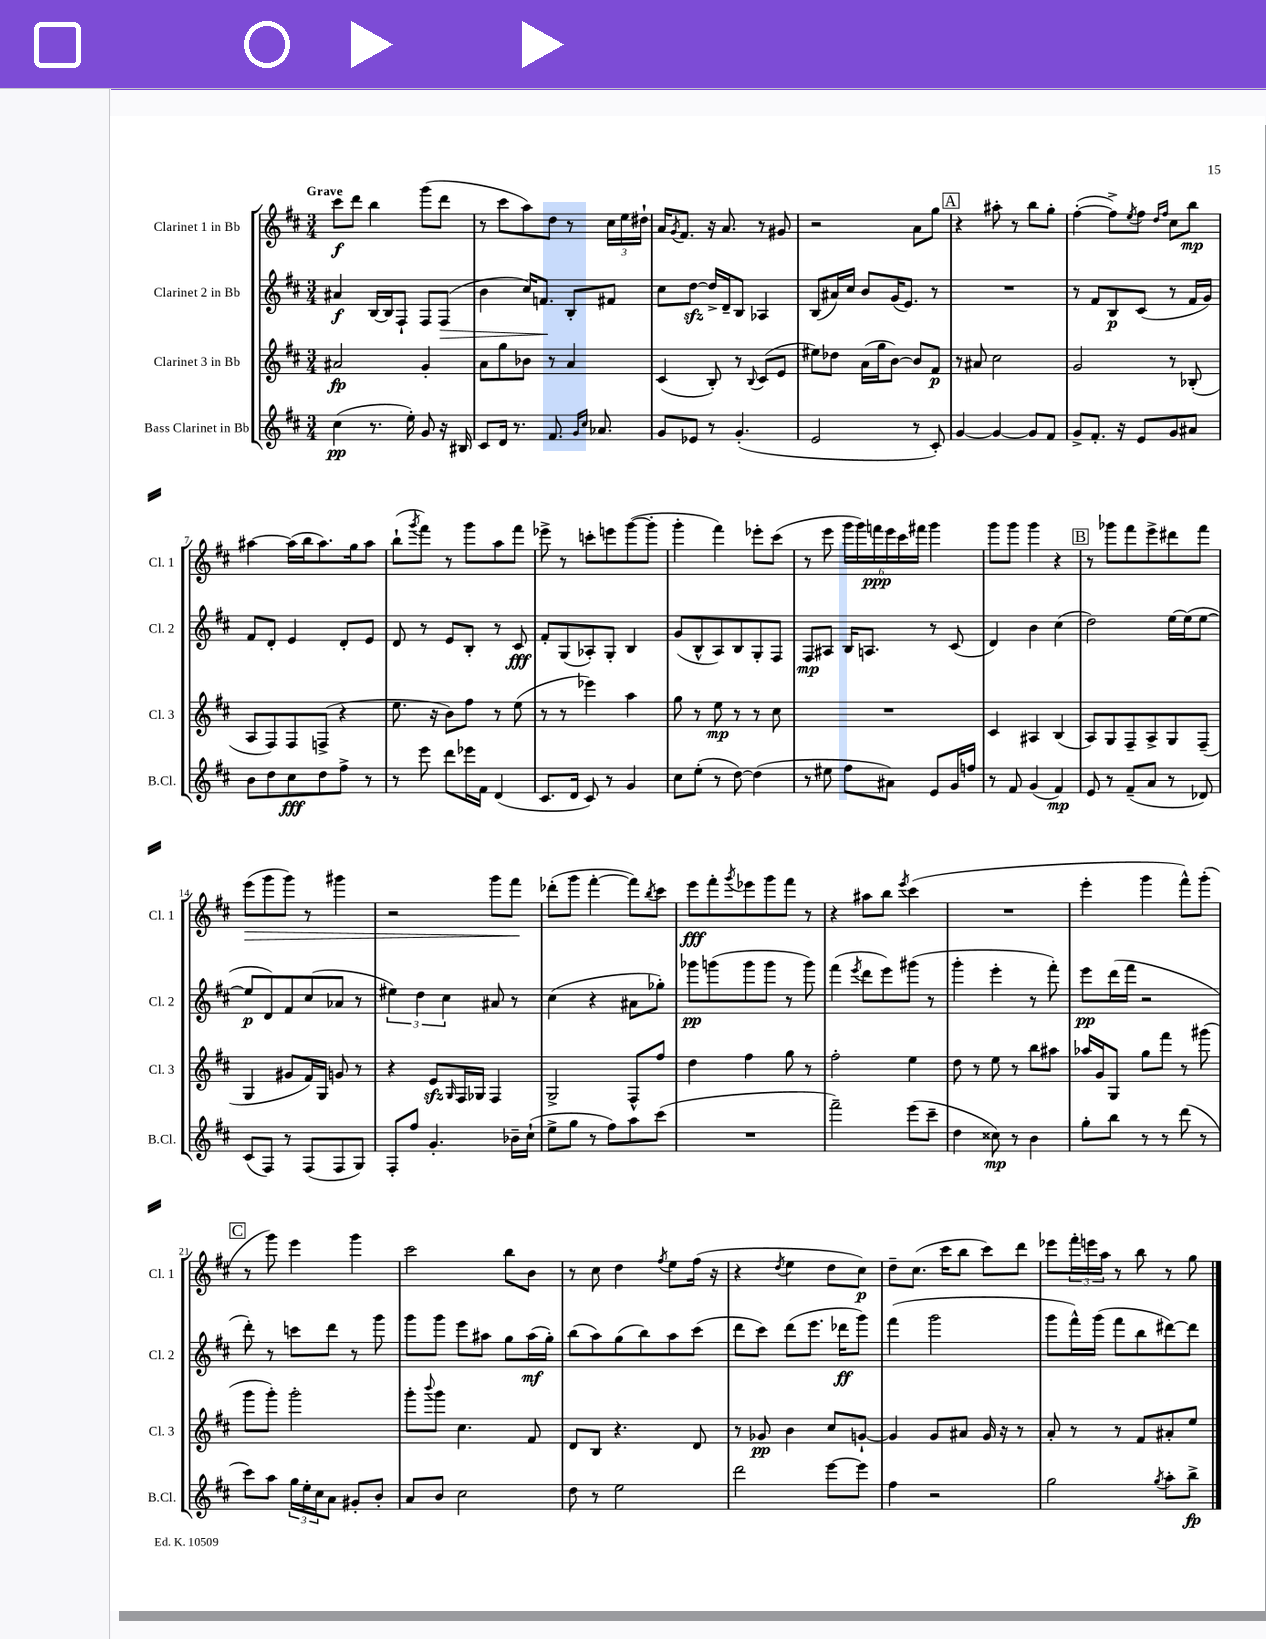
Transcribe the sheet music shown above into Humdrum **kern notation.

**kern	**kern	**kern	**kern
*staff4	*staff3	*staff2	*staff1
*clefG2	*clefG2	*clefG2	*clefG2
*k[f#c#]	*k[f#c#]	*k[f#c#]	*k[f#c#]
*M3/4	*M3/4	*M3/4	*M3/4
(4cc#	2a#	4a#	8ccc#
.	.	.	8ddd
8.r	.	[16B	4bb
.	.	16B]	.
.	.	8F#`	.
16ee')	.	.	.
8g	4g'	8F#	(8ggg
16r	.	(8F#	8ddd
16B#	.	.	.
=	=	=	=
8c#	8a	4b	8r
16d	8gg	.	8ccc#
8.r	.	.	.
.	8b-	16cc#)	8aa)
.	.	8.f	.
8.f#	8r	.	8dd
.	4a	8B'	8r
16qqg	.	.	.
16qqcc#	.	.	.
8.a-	.	.	.
.	.	8f#	24cc#
.	.	.	24ee
.	.	.	24dd#`
=	=	=	=
8g	(4c#	8cc#	16a
.	.	.	8qg
.	.	.	8.f#
8e-	.	[8dd	.
8r	8B')	16dd^]	16r
.	.	16d~	8.a
(4.g'	8r	8B	.
.	8qqB	.	.
.	(8c#	4A-	8r
.	8e	.	8g#
=	=	=	=
2e	8ee#)	(8B	2r
.	8dd-	16a#)	.
.	.	16cc#	.
.	(16a	8b	.
.	16gg	.	.
.	[8b)	(16g	.
.	.	8.e)	.
8r	8b]	.	8a
8c#')	8f#	8r	8gg
=	=	=	=
[4g	8r	2.r	4r
.	8a#	.	.
4g_	2cc#	.	8aa#'
.	.	.	8r
8g]	.	.	8bb
8f#	.	.	8gg'
=	=	=	=
8g^	2g	8r	([4ff#'
8.f#'	.	8f#	.
.	.	8B	8ff#^])
16r	.	.	.
.	.	.	8qee
8e	.	(8c#	8ff#
.	.	.	16qqdd
.	.	.	16qqff#
8g	8r	8r	8cc#
8a#	(8B-'	16f#	8bb
.	.	16g)	.
=	=	=	=
8b	8A	8f#	[4aa#
8dd	8F#)	8d'	.
8cc#	8F#	4e	(16aa#]
.	.	.	16bb
8dd	(8F^	.	8.aa#)
8ff#^	4r	8d'	.
.	.	.	16gg
8r	.	8e	8aa#
=	=	=	=
8r	8.ee	8d	(8bb`
.	.	.	8qggg
8eee	.	8r	8fff#)
.	16r	.	.
8ddd	8b)	8e	8r
16eee-	8ff#	8B'	8ggg
16f#	.	.	.
(4d	8r	8r	8aa
.	(8ee	8c#	8fff#
=	=	=	=
8.c#	8r	8f#'	8eee-^
.	8r	(8G	8r
16d	.	.	.
8c#)	4eee-)	8A-')	8ccc'
8r	.	8G'	8eee
4g	4aa	4B	([8ggg
.	.	.	8ggg']
=	=	=	=
8cc#	8gg	(8g	4ggg'
(8ee'	8r	8B^^	.
8r	8ee	8A)	4fff#)
[8dd)	8r	8B	.
(4dd]	8r	8G'	8eee-'
.	8cc#	8F#	(8ccc#
=	=	=	=
8r	2.r	8F#	8r
8ee#	.	8A#	8eee
8ff#	.	16B	24ggg
.	.	.	24ggg)
.	.	8.A	.
.	.	.	24fff
8a#)	.	.	24eee
.	.	.	24ccc#
.	.	.	24fff#
8e	.	8r	4ggg
16g	.	(8c#	.
16ff	.	.	.
=	=	=	=
8r	4c#	4d)	8ggg
8f#	.	.	8ggg
(4g	4A#	4b	4ggg
4f#)	(4B	(4cc#	4r
=	=	=	=
8e	8A)	2dd)	8r
8r	8G	.	8ggg-
(8f#~	8F#~	.	8fff#
8a	8A^	.	8eee^
8r	8G	[16ee	8ddd#
.	.	(16ee]	.
8d-)	(8F#~	[8ee	8fff#
=	=	=	=
(8c#	4G	8ee]	(8eee
8F#)	.	8d)	8ggg
8r	8g#	8f#	8ggg)
(8F#	16f#)	(8cc#	8r
.	16G	.	.
8F#	8g	8a-	4ggg#
8G)	8r	8r	.
=	=	=	=
8F#'	4r	6ee#)	2r
8ff#	.	.	.
.	.	6dd	.
4.g'	8e	.	.
.	.	6cc#	.
.	16qqG	.	.
.	16F#	.	.
.	16G-	.	.
.	4F#	8a#	8ggg
16b-~	.	8r	8fff#
(16cc#`	.	.	.
=	=	=	=
8ee^	2G^	(4cc#	(8ddd-'
8gg	.	.	8ggg
8r	.	4r	[4fff#'
8ff#)	.	.	.
8aa	8F#^^	8a#	8fff#])
.	.	.	8qbb
(8ccc#	8ff#	8gg-')	8ccc#
=	=	=	=
2.r	4dd	8ggg-	8eee
.	.	(8ggg	8fff#'
.	.	.	8qggg
.	4ff#	8ggg	8eee-
.	.	8ggg	8ggg
.	8gg	8r	8fff#
.	8r	8ggg)	8r
=	=	=	=
2fff#~)	2ff#'	(4fff#	4r
.	.	8qeee	.
.	.	8ddd	8aa#
.	.	8eee)	8bb
.	.	.	8qeee
(8eee	4ee	(8ggg#	(4ccc#
8ccc#~	.	8r	.
=	=	=	=
4dd	8dd	4ggg'	2.r
.	8r	.	.
8cc##)	8ee	4eee'	.
8r	8r	.	.
4b	8bb	8r	.
.	8aa#	8fff#')	.
=	=	=	=
8gg'	16aa-	8eee	4eee'
.	16g	.	.
8bb	8G	(16ddd	.
.	.	16fff#	.
8r	8gg	2r	4ggg
8r	8fff#	.	.
(8ddd	8r	.	8fff#^^)
8r	(8ggg#	.	(8ggg'
=	=	=	=
8ccc#)	8ggg	8ddd')	8r
8aa	8ggg')	8r	8ggg)
24gg	2ggg'	8ccc	4eee
24ee'	.	.	.
24cc#	.	.	.
8a	.	8ddd	.
8g#'	.	8r	4ggg
8b'	.	8ggg	.
=	=	=	=
8a	8ggg'	8ggg	2ccc#
.	8qqbbb	.	.
8b	8ggg	8ggg	.
2cc#	4.cc#	8eee	.
.	.	8aa#	.
.	.	8gg	8bb
.	8f#	(16aa#	8b
.	.	16gg')	.
=	=	=	=
8dd	8d	(8bb	8r
8r	8B	8aa)	8cc#
2ee	4.r	(8gg	4dd
.	.	8bb)	.
.	.	.	8qff#
.	.	8aa	8ee
.	8d	(8ccc#	(16ff#
.	.	.	16r
=	=	=	=
2ddd	8r	8ddd	4r
.	8g-	8ccc#)	.
.	.	.	8qdd
.	4b	(8ddd	4ee
.	.	8.eee	.
[8eee	8cc#	.	8dd
.	.	16ddd-	.
8eee]	[8g`	8ggg)	8cc#)
=	=	=	=
4ff#	4g]	(4fff#	8dd~
.	.	.	(8.cc#
2r	8g	2ggg	.
.	.	.	16ccc#
.	8a#	.	8bb
.	16g	.	8ccc#)
.	16r	.	.
.	8r	.	8ddd
=	=	=	=
2gg	8a'	8ggg	8eee-
.	8r	16fff#^^)	24fff#'
.	.	.	24eee
.	.	(16ggg	.
.	.	.	24aa
.	8r	8fff#	8r
.	8f#	8bb	8bb
8qgg	.	.	.
8aa'	8a#'	[8ddd#)	8r
8bb^	8ee	8ddd#]	8gg
==	==	==	==
*-	*-	*-	*-
